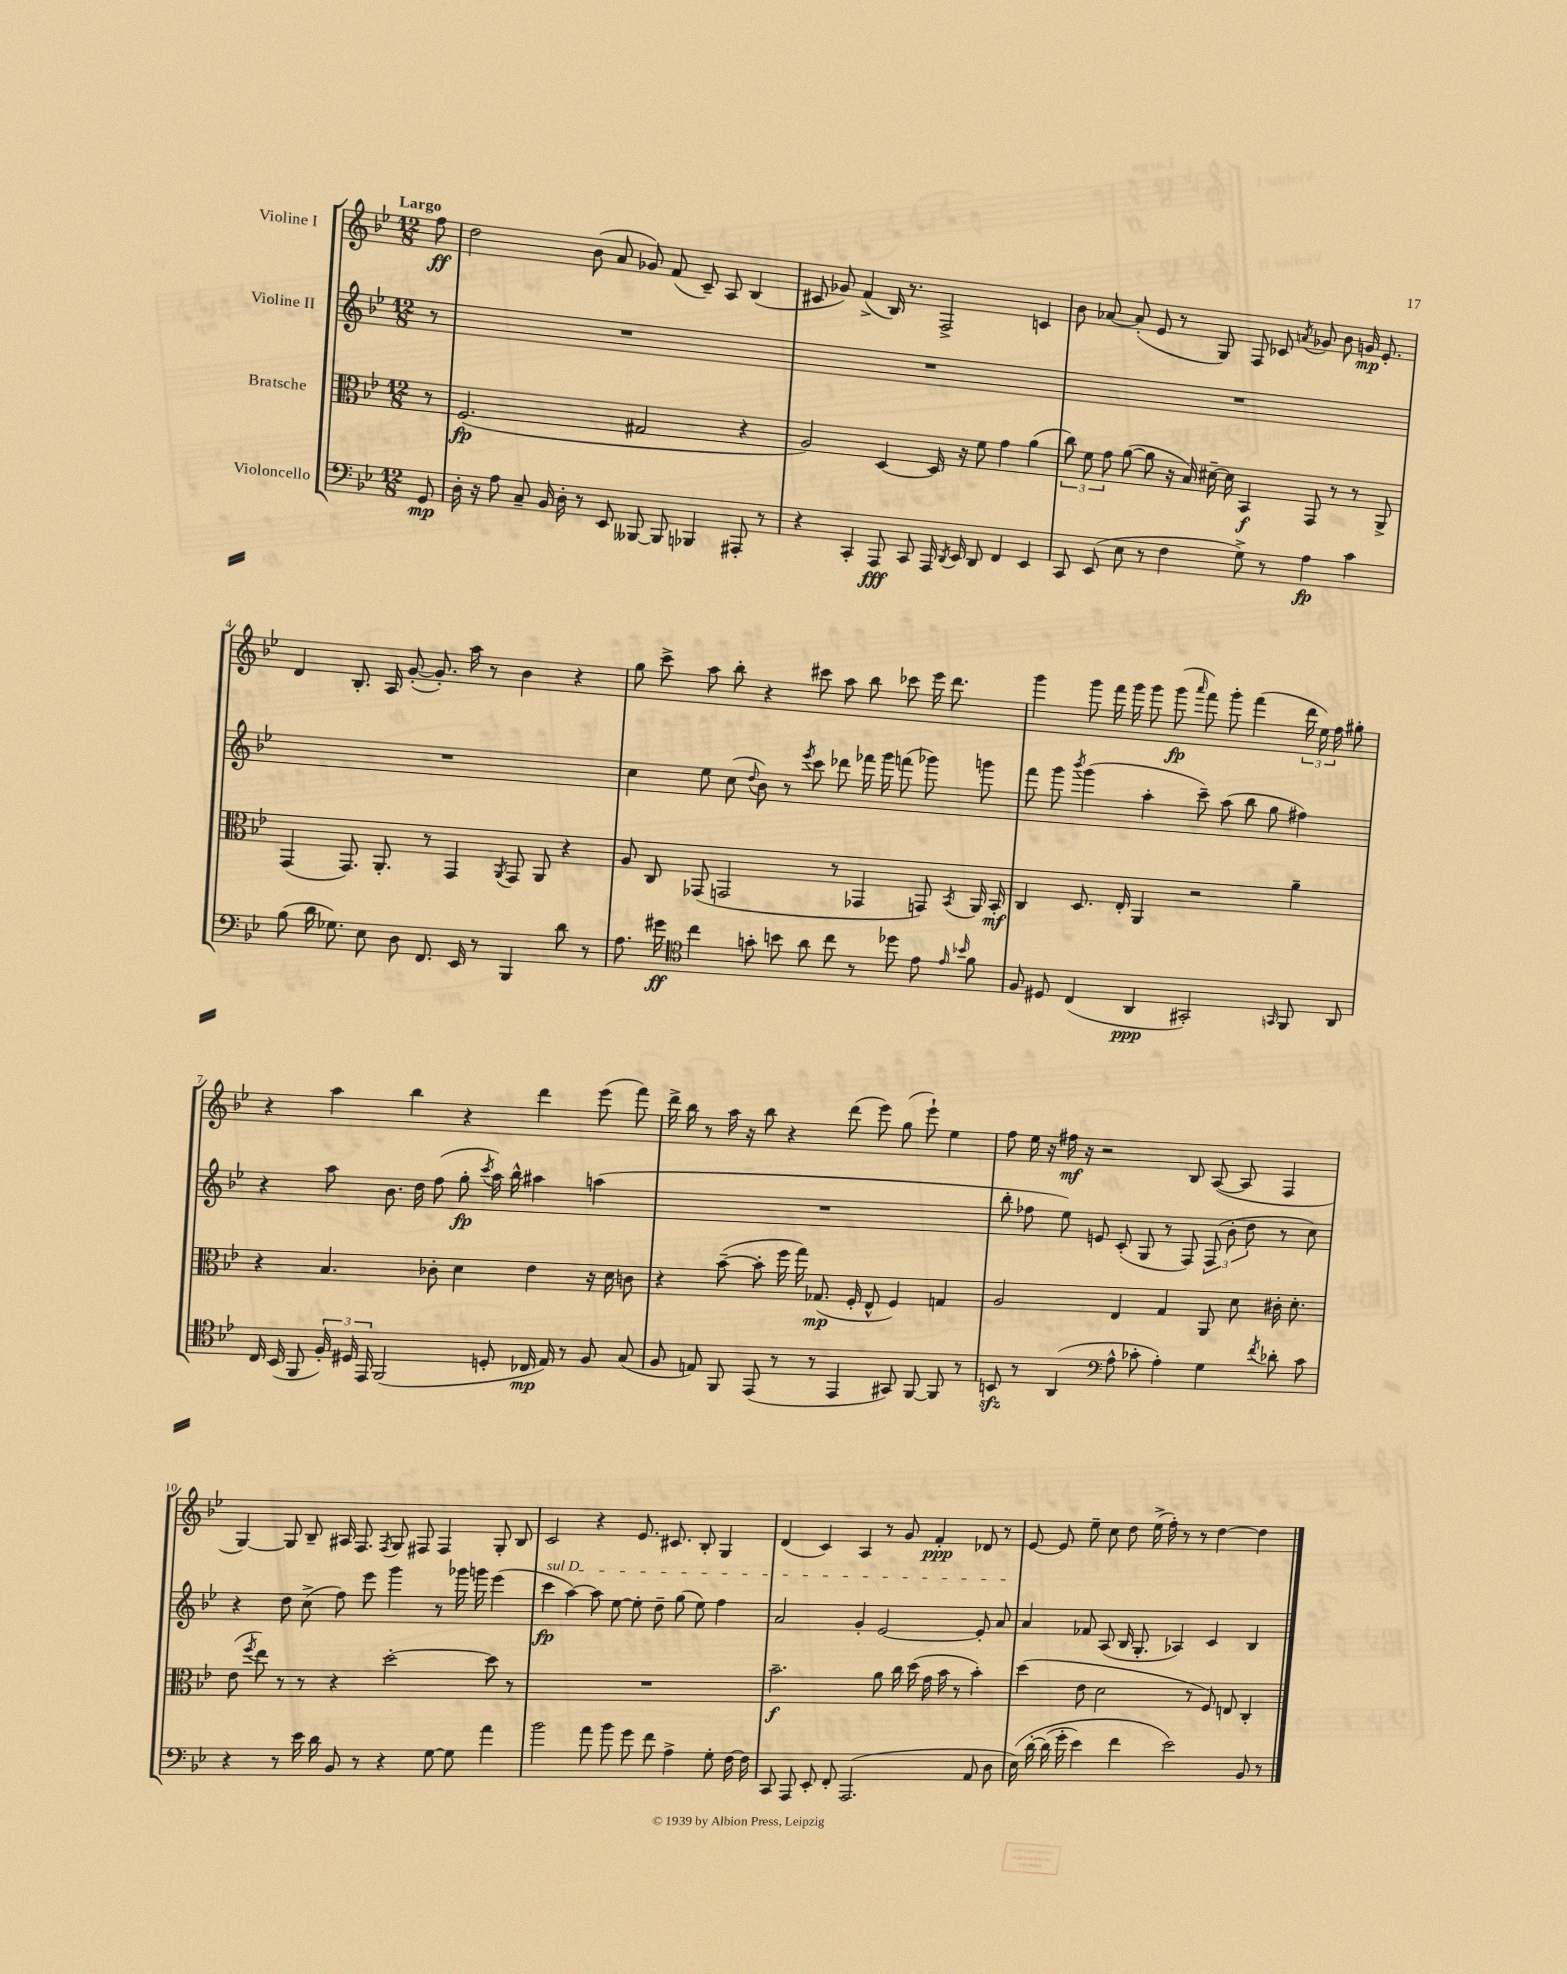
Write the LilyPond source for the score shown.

<<
\new StaffGroup <<
\new Staff = "s0" \with { instrumentName = "Violine I" } {
    \clef treble \key bes \major \numericTimeSignature \time 12/8 \partial 8 \tempo "Largo"
    \autoBeamOff f''8\ff |
    d''2 bes'8( a'8 ges'8) f'8( c'8--) a8 bes4( |
    cis'8 ges'8) f'4->( bes16) r8. f2-> c'4 |
    bes'8 aes'8~ aes'8-.( ees'8 r8 g8) f8 ces'8 \acciaccatura { a'8 } ges'8 bes'8 g'16\mp ees'8.-. |
    d'4 bes8.-. a16 g'8~-.( g'8.-.) a''16 r8 bes'4 r4 |
    g''8 c'''8-> a''8 bes''8-. r4 cis'''8 a''8 bes''8 ces'''8 ees'''16 d'''8. |
    g'''4 g'''8 f'''16 g'''16 g'''8 g'''8\fp( \grace { a'''16 } f'''8) g'''8-. f'''4( \tuplet 3/2 { d'''16 ees''16) f''16 } gis''8-. |
    r4 a''4 bes''4 r4 d'''4 ees'''8( f'''8) |
    d'''16-> bes''16 r8 a''16 r16 bes''8 r4 d'''8( ees'''8) g''8( ees'''8-!) ees''4 |
    f''8 ees''16 r16 fis''16\mf r16 r2 bes8 a8~( a8 f4 |
    g4~) g8 bes8-- ais16 f8. \acciaccatura { f8 } g8 fis8 fis4 g8-. bes8 |
    c'2 r4 ees'8. cis'8. bes8-. g4 |
    d'4( c'4) a4 r8 g'8 f'4-.\ppp des'8 r8 |
    ees'8~ ees'8 ees''8-- c''8 d''8 ees''16->( f''16-.) r8 r8 d''4~ d''4 \bar "|." |
}
\new Staff = "s1" \with { instrumentName = "Violine II" } {
    \clef treble \key bes \major \numericTimeSignature \time 12/8 \partial 8
    \autoBeamOff r8 |
    R1. |
    R1. |
    R1. |
    R1. |
    c''4 ees''8 c''8( \appoggiatura { d''8 } bes'8) r8 \acciaccatura { ees'''8 } c'''8 des'''8 fes'''16 g'''16 f'''8( ges'''8) g'''8 |
    f'''8 g'''8 \acciaccatura { bes'''8 } g'''4( a''4-. c'''8--) a''8( bes''8 g''8 fis''4) |
    r4 a''8 bes'8. d''16 f''8( g''8-.\fp \acciaccatura { c'''8 } a''16) bes''16-^ ais''4 a''4( |
    R1. |
    bes''8-. fes''8 ees''8) e'8 c'8-.( g8 r8 f8) \tuplet 3/2 { f8( bes'8-. d''8 } r8 c''8) |
    r4 d''8 c''8->( f''8) ees'''8 g'''4 r8 ges'''16 g'''16 ees'''4( |
    \once \override TextSpanner.bound-details.left.text = \markup { \italic "sul D" } c'''4\fp\startTextSpan a''4~) a''8 ees''8~ ees''8-. d''8-- g''8( ees''8) f''4 |
    a'2 g'4-. ees'2~ ees'8-. a'8\stopTextSpan |
    a'4 fes'8 a8( bes16 g8.-. aes4) c'4 bes4 \bar "|." |
}
\new Staff = "s2" \with { instrumentName = "Bratsche" } {
    \clef alto \key bes \major \numericTimeSignature \time 12/8 \partial 8
    \autoBeamOff r8 |
    f2.\fp( gis2 r4 |
    a2) d4~ d16 r16 f'8 g'4 a'4( |
    \tuplet 3/2 { c''8) f'8 g'8 } a'8~( a'8 r16 bes16) dis'16~-- dis'16 bes,4\f g,8 r8 r8 a,8-> |
    g,4( g,8.) a,8.-. r8 g,4 \acciaccatura { a,8 } g,8 a,8 r4 |
    a8 c8 ges,8( g,2 r8 ges,4 g,8) \acciaccatura { bes,8 } a,16 bes,16-.\mf |
    c4 d8. ees16-. a,4 r2 a'4-- |
    r4 bes4. ces'8-. d'4 ees'4 r16 d'16 c'8 |
    r4 bes'8~--( bes'8-. f''16 g''16) ges8.\mp( f16-. ees8-^ f4) g4 |
    a2 ees4 g4 a,8 d'8 cis'16-. d'8.-. |
    ees'8( \acciaccatura { f''8 } ees''8) r8 r8 r4 d''2~-. d''8 r8 |
    R1. |
    bes'2.--\f a'8 c''16 d''16( g'16 bes'16 r8 bes'4-.) |
    d''4( ees'8 d'2 r8 f8) e8 c4-. \bar "|." |
}
\new Staff = "s3" \with { instrumentName = "Violoncello" } {
    \clef bass \key bes \major \numericTimeSignature \time 12/8 \partial 8
    \autoBeamOff g,8\mp |
    d16-. r16 a8 c8-- bes,16 d16-. r8 ees,8 beses,,8~ beses,,8 bes,,4 ais,,8-. r8 |
    r4 c,4-. a,,8\fff c,8 a,,16 \acciaccatura { d,8 } ees,16 d,8 f,4 ees,4 |
    c,8 ees,8( ees8 r8 f4 g8->) r8 a4\fp c'4 |
    bes8( d'16 ges8.) ees8 d8 f,8. ees,16 r8 bes,,4 d'8 r8 |
    a8. gis'16\ff \clef tenor c''4 g'8-. b'8 a'8 c''8 r8 des''8 ees'8 \grace { ees'16 bes'16 } f'8 |
    f8 dis8 c4( a,4\ppp gis,2-.) \grace { g,16 } f,8 a,8 |
    c16 bes,16( f,8 \tuplet 3/2 { f16-.) dis16 ees,16 } f,2( d8-. ces16\mp ees16) r8 f8 g8( |
    f8 e8) f,8 ees,8( r8 r8 ees,4 gis,8) f,8~ f,8 r8 |
    b,8\sfz r8 a,4( \clef bass a8-^ ces'8-. a4-.) g4 \acciaccatura { f'8 } des'8-. ces'8 |
    r4 r8 ees'16 d'16 bes,8 r8 r4 g8~ g8 a'4 |
    bes'2 a'8 bes'8 g'8 f'8 a4-> g8-. f16~ f16 |
    c,8 a,,8 ees,8-. f,8-. a,,2.( a,8 d8 |
    ees16)\( d'16~-. d'16( g'16-. ees'4) f'4 ees'2\) bes,8 r8 \bar "|." |
}
>>
>>
